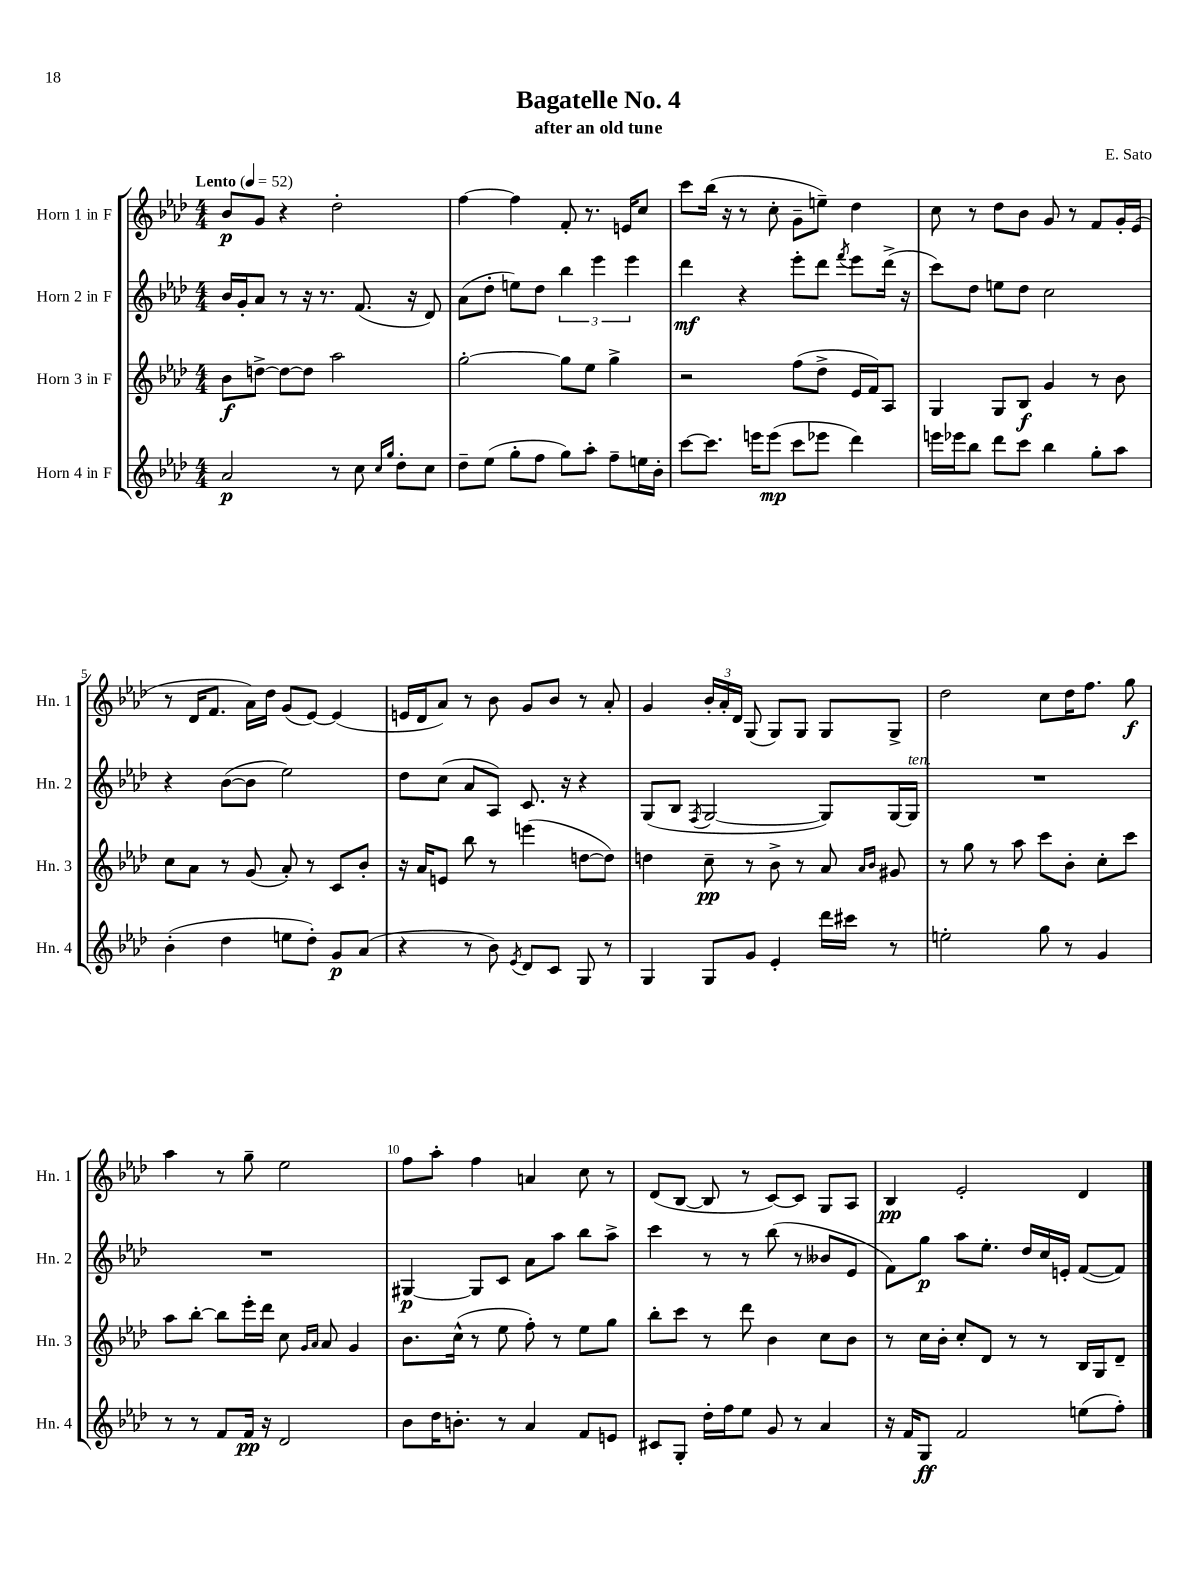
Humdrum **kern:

**kern	**kern	**kern	**kern
*staff4	*staff3	*staff2	*staff1
*clefG2	*clefG2	*clefG2	*clefG2
*k[b-e-a-d-]	*k[b-e-a-d-]	*k[b-e-a-d-]	*k[b-e-a-d-]
*M4/4	*M4/4	*M4/4	*M4/4
*MM52	*MM52	*MM52	*MM52
2a-	8b-	16b-	8b-
.	.	16g'	.
.	[8dd^	8a-	8g
.	8dd_	8r	4r
.	8dd]	16r	.
.	.	8.r	.
8r	2aa-	.	2dd-'
8cc	.	(8.f	.
16qqcc	.	.	.
16qqgg	.	.	.
8dd-'	.	.	.
.	.	16r	.
8cc	.	8d-)	.
=	=	=	=
8dd-~	[2gg'	(8a-	[4ff
(8ee-	.	8dd-'	.
8gg'	.	8ee)	4ff]
8ff	.	8dd-	.
8gg)	8gg]	6bb-	8f'
8aa-'	8ee-	.	8.r
.	.	6eee-	.
8ff~	4gg^	.	.
.	.	.	16e
.	.	6eee-	.
16ee	.	.	8cc
16b-'	.	.	.
=	=	=	=
[8ccc	2r	4ddd-	8ccc
8.ccc]	.	.	(16bb-
.	.	.	16r
.	.	4r	8r
16eee	.	.	.
(8eee	.	.	8cc'
8ccc	(8ff	8eee-'	8g~
8eee-	8dd-^	8ddd-	8ee~)
.	.	8qfff	.
4ddd-)	16e-	8eee-	4dd-
.	16f)	.	.
.	8A-	(16ddd-^	.
.	.	16r	.
=	=	=	=
16eee	4G	8ccc)	8cc
16eee-	.	.	.
8bb-	.	8dd-	8r
8ddd-	8G	8ee	8dd-
8ccc	8B-	8dd-	8b-
4bb-	4g	2cc	8g
.	.	.	8r
8gg'	8r	.	8f
8aa-	8b-	.	16g'
.	.	.	(16e-
=	=	=	=
(4b-'	8cc	4r	8r
.	8a-	.	16d-
.	.	.	8.f
4dd-	8r	([8b-	.
.	(8g	8b-]	16a-)
.	.	.	16dd-
8ee	8a-')	2ee-)	(8g
8dd-')	8r	.	[8e-)
8g	8c	.	(4e-]
(8a-	8b-'	.	.
=	=	=	=
4r	16r	8dd-	16e
.	16a-	.	16d-
.	8e	(8cc	8a-)
8r	8bb-	8a-	8r
8b-)	8r	8A-)	8b-
8qe-	.	.	.
8d-	(4eee	8.c	8g
8c	.	.	8b-
.	.	16r	.
8G	[8dd	4r	8r
8r	8dd])	.	8a-'
=	=	=	=
4G	4dd	(8G	4g
.	.	8B-	.
.	.	8qF	.
8G	8cc~	[2G	24b-'
.	.	.	24a-'
.	.	.	24d-
8g	8r	.	(8G
4e-'	8b-^	.	8G)
.	8r	.	8G
16ddd-	8a-	8G])	8G
16ccc#	.	.	.
.	16qqa-	.	.
.	16qqb-	.	.
8r	8g#	[16G	8G^
.	.	16G]	.
=	=	=	=
2ee'	8r	1r	2dd-
.	8gg	.	.
.	8r	.	.
.	8aa-	.	.
8gg	8ccc	.	8cc
8r	8b-'	.	16dd-
.	.	.	8.ff
4g	8cc'	.	.
.	8ccc	.	8gg
=	=	=	=
8r	8aa-	1r	4aa-
8r	[8bb-'	.	.
8f	8bb-]	.	8r
16f	16eee-'	.	8gg~
16r	16ddd-	.	.
2d-	8cc	.	2ee-
.	16qqg	.	.
.	16qqa-	.	.
.	8a-	.	.
.	4g	.	.
=	=	=	=
8b-	8.b-	[4G#	8ff
16dd-	.	.	8aa-'
8.b'	(16cc^^	.	.
.	8r	8G#]	4ff
8r	8ee-	8c	.
4a-	8ff')	8a-	4a
.	8r	8aa-	.
8f	8ee-	8bb-	8cc
8e	8gg	8aa-^	8r
=	=	=	=
8c#	8bb-'	4ccc	(8d-
8G'	8ccc	.	[8B-
16dd-'	8r	8r	8B-]
16ff	.	.	.
8ee-	8ddd-	8r	8r
8g	4b-	(8bb-	[8c)
8r	.	8r	8c]
4a-	8cc	8b--	8G
.	8b-	8e-	8A-
=	=	=	=
16r	8r	8f)	4B-
16f	.	.	.
8G	16cc	8gg	.
.	16b-'	.	.
2f	8cc'	8aa-	2e-'
.	8d-	8.ee-'	.
.	8r	.	.
.	.	16dd-	.
.	8r	16cc	.
.	.	16e'	.
(8ee	16B-	([8f	4d-
.	16G	.	.
8ff')	8d-~	8f])	.
==	==	==	==
*-	*-	*-	*-
